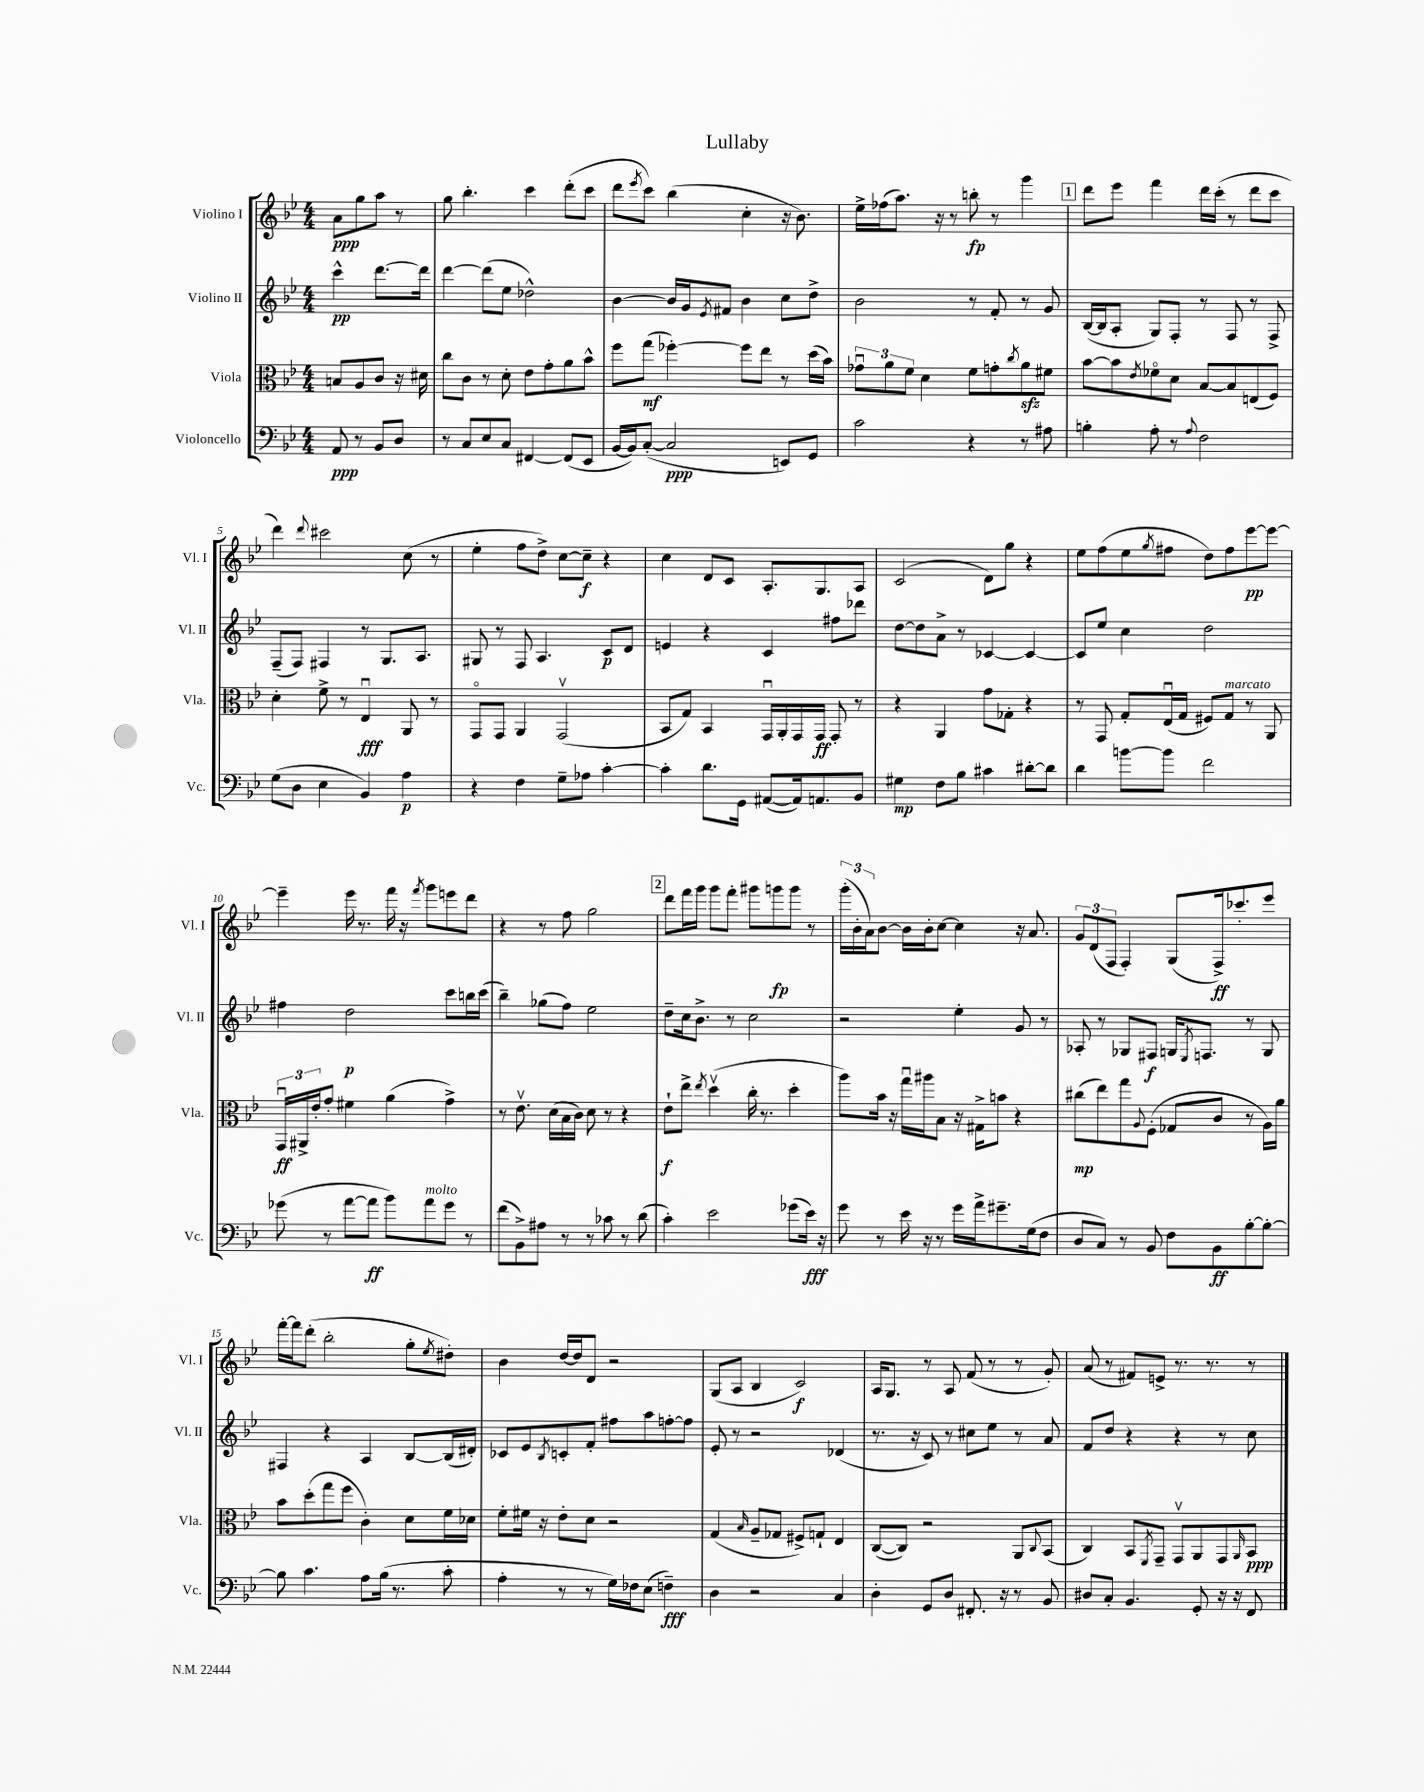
\header { title = "Lullaby" }
<<
\new StaffGroup <<
\new Staff = "s0" \with { instrumentName = "Violino I" shortInstrumentName = "Vl. I" } {
    \clef treble \key bes \major \numericTimeSignature \time 4/4 \partial 2
    a'8\ppp g''8 a''8 r8 |
    g''8 bes''4.-. c'''4 d'''8-.( c'''8 |
    d'''8 \acciaccatura { ees'''8 } c'''8) bes''4( c''4-. r16 bes'8.) |
    ees''16-> fes''16( a''8.) r16 r8 b''8-.\fp r8 g'''4 |
    \mark \markup { \box "1" } d'''8 ees'''8 f'''4 d'''16 c'''16-.( r8 d'''8 c'''8 |
    d'''4) \appoggiatura { d'''8 } cis'''2 c''8( r8 |
    ees''4-. f''8 d''8->) c''8~ c''8--\f r4 |
    c''4 d'8 c'8 a8.-. g8. a8 |
    c'2( d'8) g''8 r4 |
    ees''8 f''8( ees''8 \acciaccatura { g''8 } fis''8 d''8) fis''8 ees'''8~\pp ees'''8~ |
    ees'''4-- ees'''16 r8. f'''16 r16 \acciaccatura { f'''8 } g'''8 e'''8 d'''8 |
    r4 r8 f''8 g''2 |
    \mark \markup { \box "2" } d'''8 f'''16 g'''16 g'''8 f'''8-. gis'''8 g'''8\fp g'''8 r8 |
    \tuplet 3/2 { g'''16-.( bes'16-. a'16) } bes'8~ bes'16 bes'16-. c''8~ c''4 r16 a'8. |
    \tuplet 3/2 { g'8 d'8( f8 } f4-.) g8( f16->\ff) ces'''8.-. ees'''8 |
    f'''16~-. f'''16 d'''8-.( bes''2-. g''8-. \acciaccatura { ees''8 } dis''8-.) |
    bes'4 d''16~ d''16 d'8 r2 |
    g8( a8 bes4 c'2\f) |
    a16 g8. r8 a8 f'8( r8 r8 g'8-.) |
    a'8( r8 fis'8) e'8-> r8. r8. r8 \bar "|." |
}
\new Staff = "s1" \with { instrumentName = "Violino II" shortInstrumentName = "Vl. II" } {
    \clef treble \key bes \major \numericTimeSignature \time 4/4 \partial 2
    c'''4-^\pp d'''8.~ d'''16 |
    d'''4~ d'''8( ees''8 des''2-^) |
    bes'4~ bes'16 g'16 \acciaccatura { ees'8 } fis'8 bes'4 c''8 d''8-> |
    bes'2 r8 f'8-. r8 g'8 |
    \mark \markup { \box "1" } bes16~( bes16 a8-. g8) f8-. r8 f8 r8 f8-> |
    f8--( f8) fis4 r8 g8. a8. |
    gis8 r8 f8 a4. c'8\p d'8 |
    e'4 r4 c'4 fis''8 des'''8 |
    d''8~ d''8 a'8-> r8 ces'4~ ces'4~ |
    ces'8 ees''8 c''4 d''2 |
    fis''4 d''2\p c'''8 b''16 c'''16( |
    bes''4--) ges''8( f''8) ees''2 |
    \mark \markup { \box "2" } d''8-- c''16 bes'8.-> r8 c''2 |
    r2 ees''4-. g'8 r8 |
    aes8-. r8 ges8 fis8\f g16 \acciaccatura { ees8 } f8. r8 g8 |
    fis4 r4 a4 bes8~ bes16( dis'16-.) |
    ces'8 ees'8 \acciaccatura { bes8 } c'8-. f'8-. fis''8 a''8 f''8~-. f''8 |
    ees'8-. r8 r2 des'4( |
    r8. r16 c'8) r8 cis''8 ees''8 r8 a'8 |
    f'8 d''8 r4 r4 r8 c''8 \bar "|." |
}
\new Staff = "s2" \with { instrumentName = "Viola" shortInstrumentName = "Vla." } {
    \clef alto \key bes \major \numericTimeSignature \time 4/4 \partial 2
    b8 a8 c'8 r16 dis'16 |
    c''8 c'8 r8 d'8-. ees'8 g'8-. a'8 bes'8-^ |
    f''8 g''8\mf( fes''4~-.) fes''8 ees''8 r8 d''16( bes'16) |
    \tuplet 3/2 { ges'8\downbow a'8 f'8 } d'4 f'8 g'8-. \acciaccatura { c''8 } a'8\sfz fis'8 |
    \mark \markup { \box "1" } bes'8~ bes'8 \acciaccatura { ees'8 } fes'8\flageolet d'8 bes8~ bes8 e8( f8) |
    d'4-. f'8-> r8 ees4\downbow\fff a,8 r8 |
    g,8\flageolet g,8 a,4 g,2\upbow( |
    bes,8 g8) bes,4 g,16\downbow a,16-. g,16 g,16\ff g,8-. r8 |
    r4 a,4 g'8 ges8-. r4 |
    r8 g,8 g8-. ees16\downbow( g16 fis8) g8^\markup { \italic "marcato" } r8 a,8 |
    \tuplet 3/2 { g,16\downbow\ff ais,16-> ees'16-. } g'8-. fis'4 a'4( g'4->) |
    r8 ees'8.\upbow d'16( bes16 c'16) d'8 r8 r4 |
    \mark \markup { \box "2" } ees'8-!\f ees''8-> \acciaccatura { ees''8 } d''4\upbow( c''16-. r8. d''4-. |
    a''8) bes'16 r16 g''16\downbow ais''16 bes8 r16 gis16-> b'8 r4 |
    cis''8\mp( ees''8) g''8 \appoggiatura { a8 } f8-.( ges8 c'8 r8 a16) a'16 |
    bes'8 d''8-.( g''8 f''8 c'4-.) d'8 f'16 des'16 |
    f'8-. fis'16 r16 ees'8-. d'8 r2 |
    g4( \grace { bes16 } a8-- ges8 fis8->) g8-! ees4 |
    c8~( c8) r2 a,8 \appoggiatura { c8 } bes,8( |
    c4) bes,8 \acciaccatura { f,8 } g,8-- g,8\upbow a,8 g,8 \grace { a,16 } bes,8\ppp \bar "|." |
}
\new Staff = "s3" \with { instrumentName = "Violoncello" shortInstrumentName = "Vc." } {
    \clef bass \key bes \major \numericTimeSignature \time 4/4 \partial 2
    a,8\ppp r8 bes,8 d8 |
    r8 c8 ees8 c8 fis,4~ fis,8( ees,8 |
    bes,16~ bes,16) c8~-.( c2\ppp e,8) g,8 |
    c'2 r4 r8 ais8 |
    \mark \markup { \box "1" } b4-. a8-. r8 \appoggiatura { a8 } f2 |
    g8( d8 ees4 bes,4) a4\p |
    r4 f4 g8-- aes8 c'4~-. |
    c'4-. d'8. g,16 ais,8~( ais,16) a,8. bes,8 |
    gis4\mp f8 bes8 cis'4 dis'8~-. dis'8 |
    d'4 b'8~ b'8 f'2 |
    ges'8( r8 a'8~ a'8\ff bes'8) a'8^\markup { \italic "molto" } ges'8 r8 |
    f'8( bes,8->) ais8 r8 r8 ces'8 r8 d'8( |
    \mark \markup { \box "2" } c'4-.) ees'2 ges'8( ees'16\fff) r16 |
    g'8 r8 ees'16 r16 r8 g'16 a'16-> gis'8.-- g16( f8 |
    d8 c8) r8 bes,8 f8 bes,8\ff bes8~-. bes8~-. |
    bes8 c'4. a8 bes16( r8. c'8-. |
    a4-. r8 r8 g16) fes16 ees8( f4--\fff) |
    d4 r2 c4 |
    d4-. g,8 d8 fis,8.-. r16 r8 bes,8 |
    dis8 c8-. bes,4. g,8-. r16 r16 f,8 \bar "|." |
}
>>
>>
